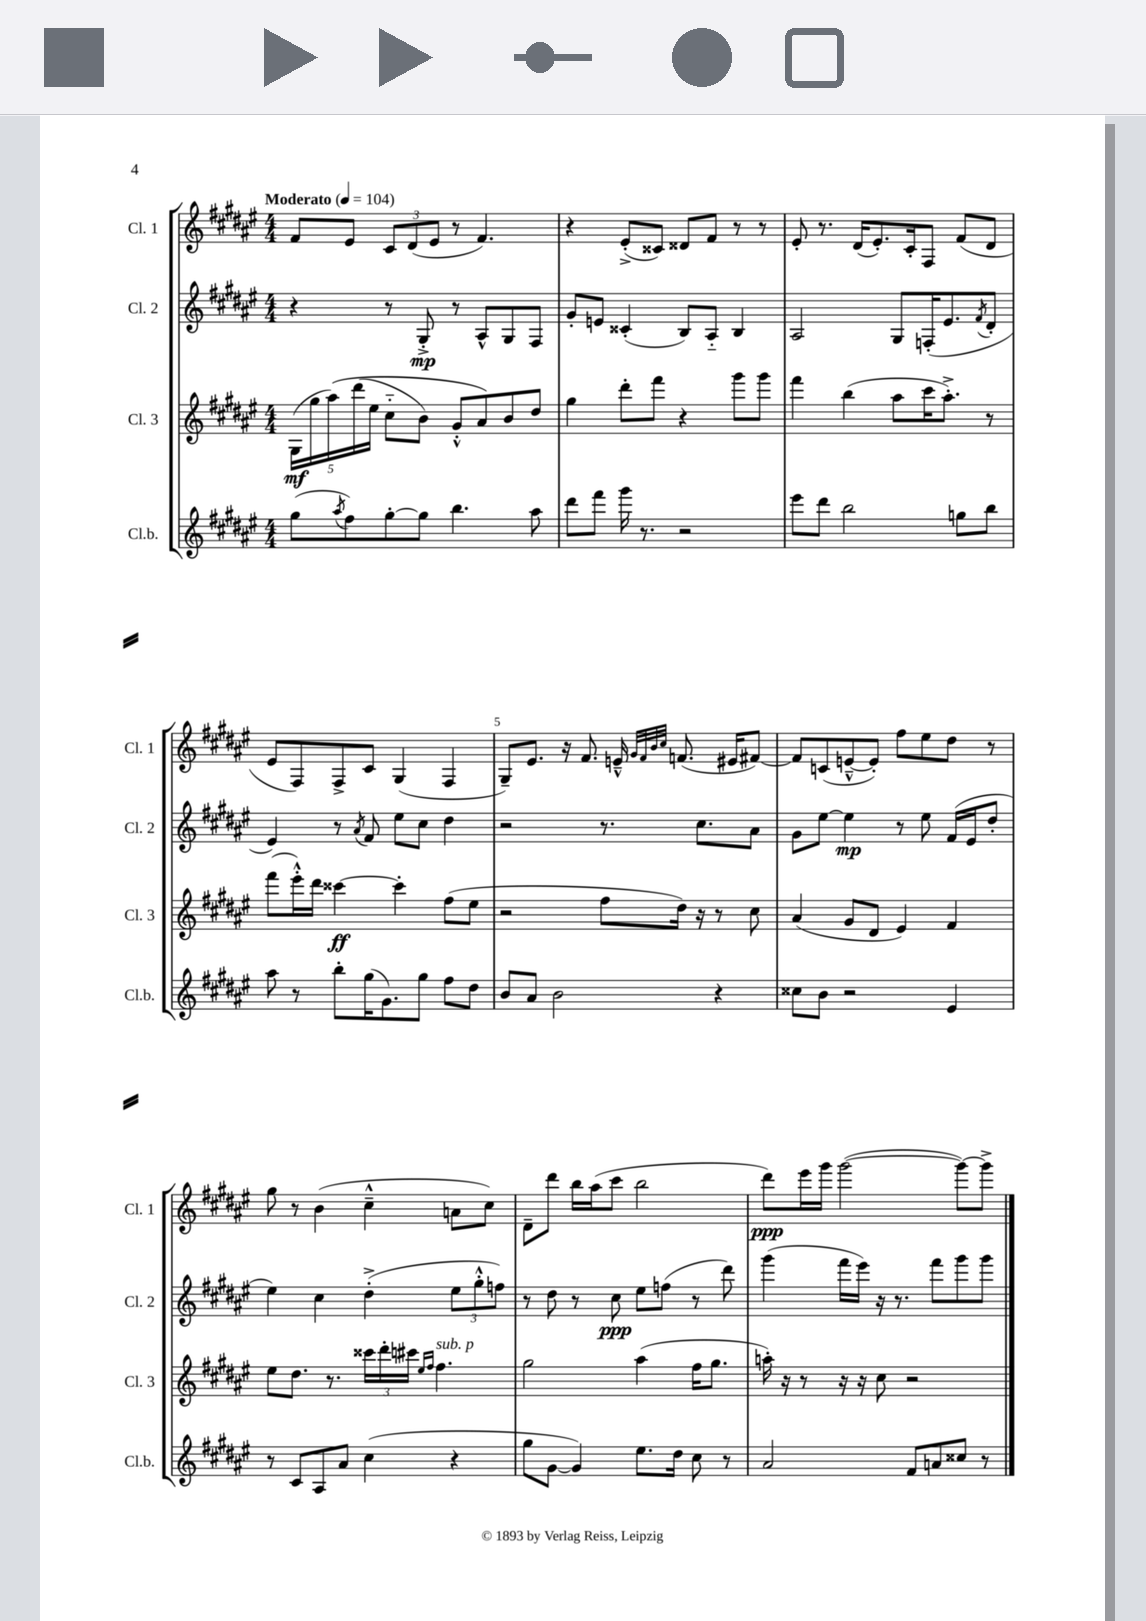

**kern	**kern	**kern	**kern
*staff4	*staff3	*staff2	*staff1
*clefG2	*clefG2	*clefG2	*clefG2
*k[f#c#g#d#a#e#]	*k[f#c#g#d#a#e#]	*k[f#c#g#d#a#e#]	*k[f#c#g#d#a#e#]
*M4/4	*M4/4	*M4/4	*M4/4
*MM104	*MM104	*MM104	*MM104
(8gg#	(20G#	4r	8f#
.	20gg#	.	.
.	&(20aa#)	.	.
8qaa#	.	.	.
8ff#)	.	.	8e#
.	(20ddd#	.	.
.	20ee#	.	.
[8gg#'	8cc#'~	8r	12c#
.	.	.	(12d#
8gg#]	8b)	8G#'^	.
.	.	.	12e#
4.bb	8g#'^^	8r	8r
.	8a#&)	8A#^^	4.f#)
.	8b	8G#	.
8aa#	8dd#	8F#	.
=	=	=	=
8ddd#	4gg#	8g#'	4r
8fff#	.	8e	.
16ggg#	8ddd#'	(4c##'	(8e#'^
8.r	.	.	.
.	8fff#	.	8c##)
2r	4r	8B)	8d##
.	.	8A#'~	8f#
.	8ggg#	4B	8r
.	8ggg#	.	8r
=	=	=	=
8eee#	4fff#	2A#	8e#'
8ddd#	.	.	8.r
2bb	(4bb	.	.
.	.	.	(16d#
.	.	.	8.e#')
.	8aa#	8G#	.
.	.	.	16c#'
.	16ccc#	(16F'	8F#
.	8.aa#'^)	8.e#	.
8gg	.	.	(8f#
.	.	8qf#	.
8bb	8r	8d#'	8d#
=	=	=	=
8aa#	(8fff#	4e#)	8e#
8r	16eee#'^^)	.	8F#)
.	16ddd#	.	.
8bb'	[4ccc##	8r	8F#^
.	.	8qa#	.
(16gg#	.	8f#	8c#
8.g#)	.	.	.
.	4ccc##']	8ee#	(4G#
8gg#	.	8cc#	.
8ff#	(8ff#	4dd#	4F#
8dd#	8ee#	.	.
=	=	=	=
8b	2r	2r	8G#~)
8a#	.	.	8.e#
2b	.	.	.
.	.	.	16r
.	.	.	8.f#
.	8ff#	8.r	.
.	.	.	16e~^^
.	.	.	32qqg#
.	.	.	32qqf#
.	.	.	32qqb
.	.	.	32qqcc#
.	16dd#)	.	(8.f
.	16r	8.cc#	.
4r	8r	.	.
.	.	.	16e#
.	8cc#	8a#	[8f#)
=	=	=	=
8cc##	(4a#	8g#	8f#]
8b	.	[8ee#	(8c
2r	8g#	4ee#]	[8e~^^
.	8d#	.	8e'])
.	4e#)	8r	8ff#
.	.	8ee#	8ee#
4e#	4f#	(16f#	8dd#
.	.	16e#	.
.	.	8dd#'	8r
=	=	=	=
8r	8ee#	4ee#)	8gg#
8c#	8.dd#	.	8r
8A#	.	4cc#	(4b
.	8.r	.	.
8a#	.	.	.
(4cc#	24ccc##	(4dd#'^	4cc#~^^
.	24ddd#'	.	.
.	24ccc#	.	.
.	16qqee#	.	.
.	16qqff#	.	.
.	4.ff#	.	.
4r	.	12ee#	8a
.	.	12gg#'^^	.
.	.	.	8cc#)
.	.	12ff)	.
=	=	=	=
8gg#	2gg#	8r	8d#~
[8g#	.	8dd#	8ddd#
4g#])	.	8r	16bb
.	.	.	(16aa#
.	.	8cc#	8ccc#
8.ee#	(4aa#	8ee#	2bb
.	.	(8ff	.
16dd#	.	.	.
8cc#	16ff#	8r	.
.	8.gg#	.	.
8r	.	8ddd#)	.
=	=	=	=
2a#	16aa')	(4ggg#	8ddd#)
.	16r	.	.
.	8r	.	16eee#
.	.	.	16ggg#
.	16r	16fff#	([2ggg#
.	16r	16eee#)	.
.	8cc#	16r	.
.	.	8.r	.
8f#	2r	.	.
8a	.	8fff#	.
8cc##	.	8ggg#	8ggg#_)
8r	.	8ggg#	8ggg#^]
==	==	==	==
*-	*-	*-	*-
